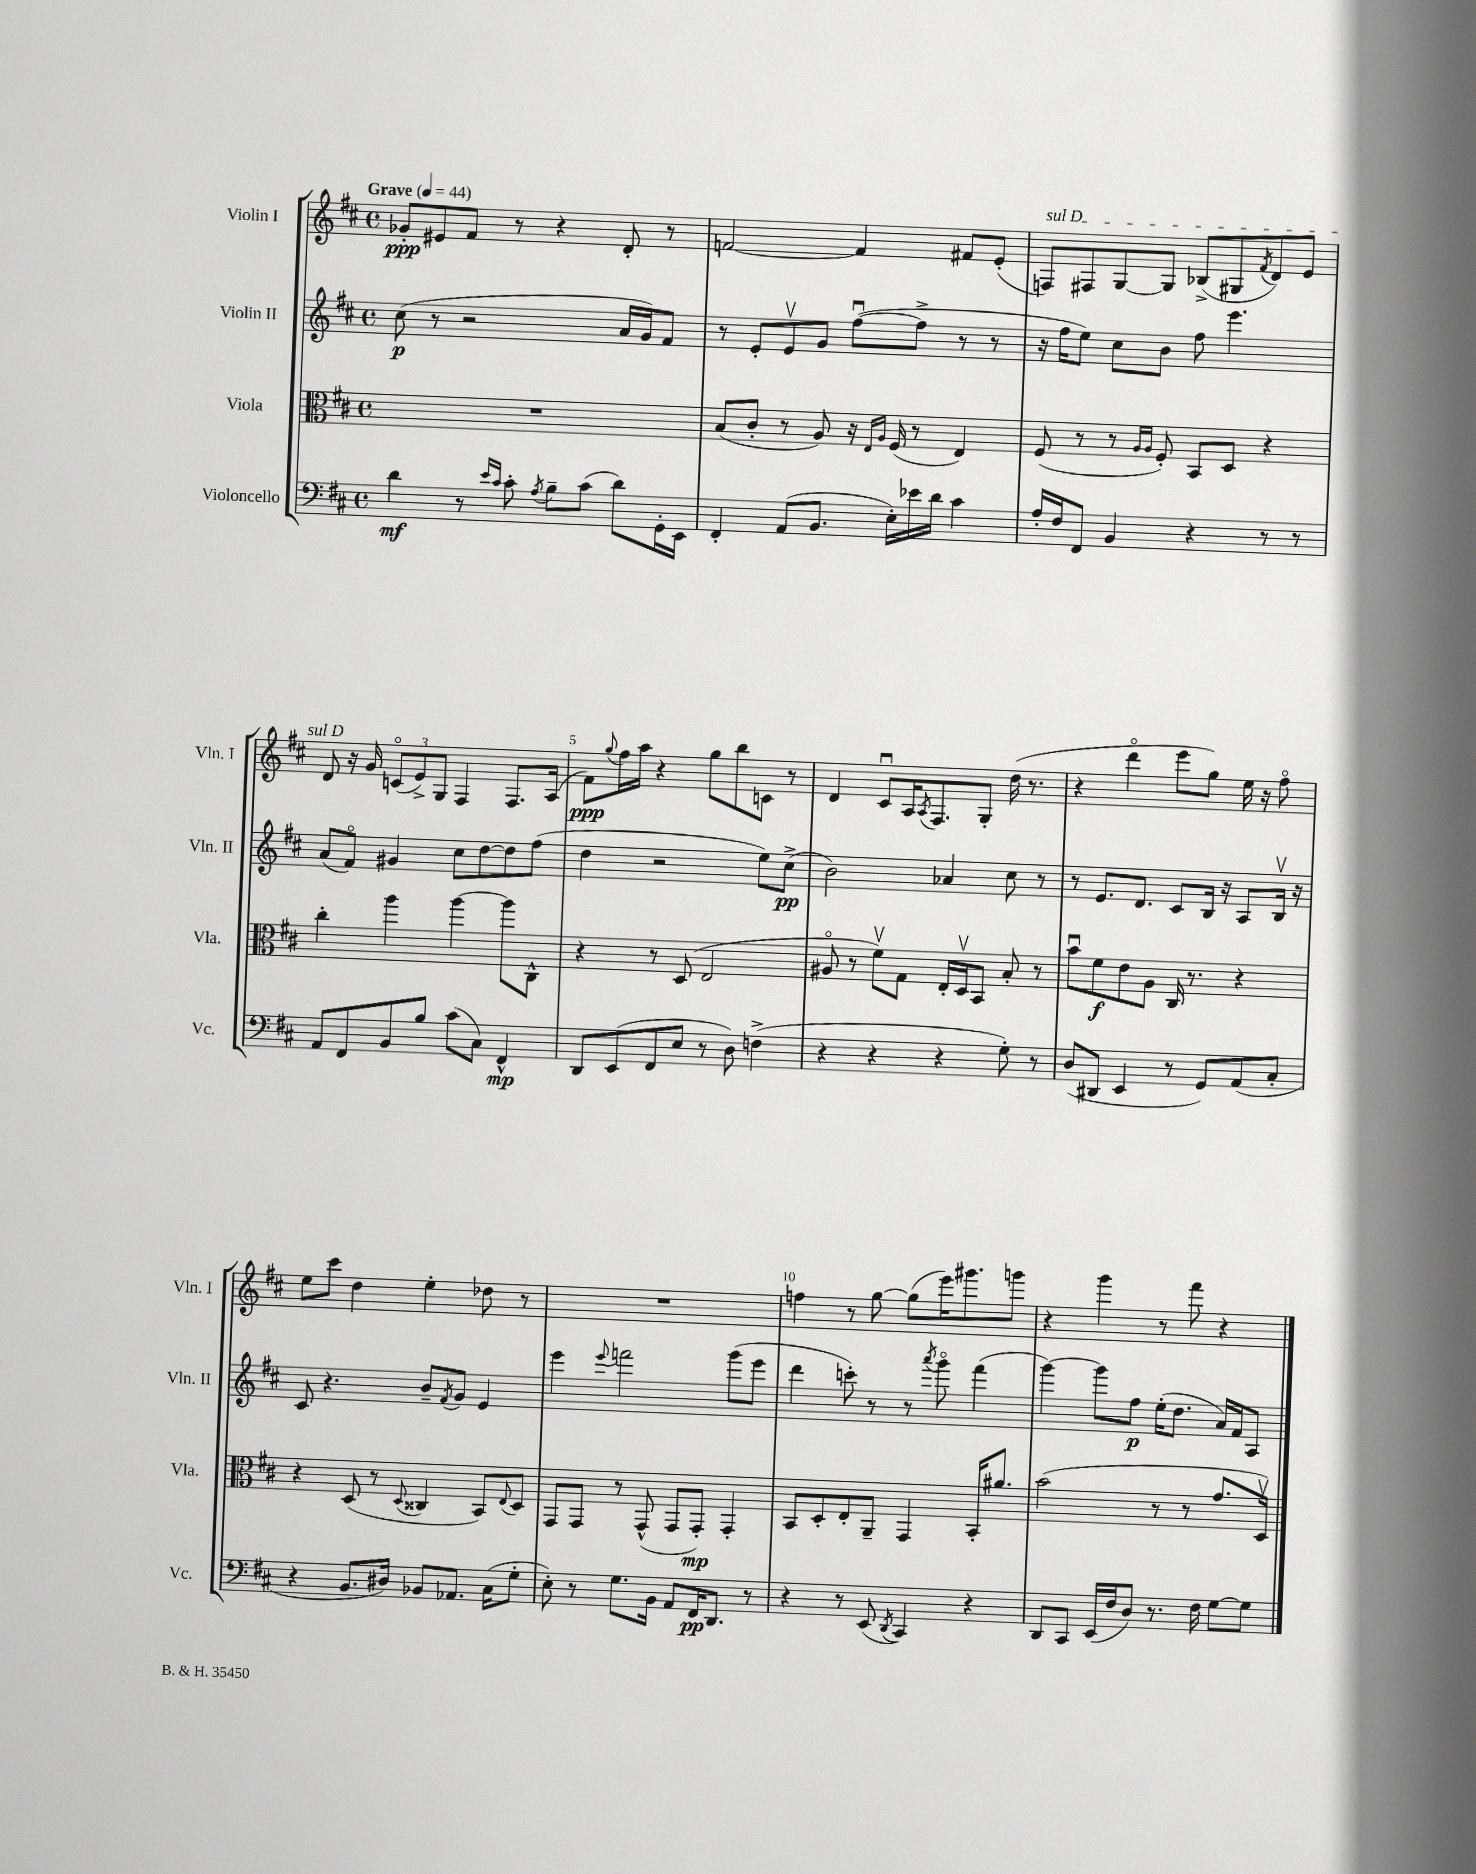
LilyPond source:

<<
\new StaffGroup <<
\new Staff = "s0" \with { instrumentName = "Violin I" shortInstrumentName = "Vln. I" } {
    \clef treble \key d \major \defaultTimeSignature \time 4/4 \tempo "Grave" 4 = 44
    ges'8-.\ppp eis'8 fis'8 r8 r4 d'8-. r8 |
    f'2~ f'4 fis'8 e'8-.( |
    \once \override TextSpanner.bound-details.left.text = \markup { \italic "sul D" } f8\startTextSpan) fis8 g8~ g8 bes8->( gis8 \acciaccatura { fis'8 } d'8) e'8 |
    d'8\stopTextSpan r16 g'16 \tuplet 3/2 { c'8\flageolet( e'8->) g8 } fis4 fis8. a16( |
    fis'8\ppp) \appoggiatura { g''8 } fis''16 a''16 r4 g''8 b''8 c'8 r8 |
    d'4 cis'8\downbow a16 \acciaccatura { a8 } fis8. g8-. d''16( r8. |
    r4 d'''4\flageolet e'''8 g''8) e''16 r16 fis''8\flageolet |
    e''8 cis'''8 d''4 e''4-. des''8 r8 |
    R1 |
    f''4 r8 g''8~ g''8( e'''16) gis'''8. g'''8 |
    r4 g'''4 r8 fis'''8 r4 \bar "|." |
}
\new Staff = "s1" \with { instrumentName = "Violin II" shortInstrumentName = "Vln. II" } {
    \clef treble \key d \major \defaultTimeSignature \time 4/4
    cis''8\p( r8 r2 a'16 g'16) fis'8 |
    r8 e'8-. e'8\upbow g'8 fis''8~\downbow( fis''8-> r8 r8 |
    r16 fis''16 e''8) cis''8 b'8 fis''8 e'''4. |
    a'8( fis'8\flageolet) gis'4 cis''8 d''8~ d''8 fis''8( |
    d''4 r2 e''8) cis''8->\pp( |
    b'2) aes'4 cis''8 r8 |
    r8 e'8. d'8. cis'8 b16 r16 a8 b16\upbow r16 |
    cis'8 r4. b'8-- \acciaccatura { fis'8 } g'8 e'4 |
    e'''4 \appoggiatura { e'''8 } f'''2 g'''8( e'''8 |
    d'''4 c'''8-.) r8 r8 \acciaccatura { a'''8 } g'''8\flageolet fis'''4( |
    g'''4~) g'''8 fis''8\p e''16-.( d''8. a'16) fis'16 a8 \bar "|." |
}
\new Staff = "s2" \with { instrumentName = "Viola" shortInstrumentName = "Vla." } {
    \clef alto \key d \major \defaultTimeSignature \time 4/4
    R1 |
    b8( cis'8-. r8 a8) r16 \grace { e16 a16 } fis16( r8 e4) |
    fis8( r8 r8 \grace { a16 a16 } fis8-.) b,8 d8 r4 |
    cis''4-. a''4 a''4~ a''8 cis8-^ |
    r4 r8 d8( e2 |
    ais8\flageolet r8 fis'8\upbow) g8 e16-. d16\upbow b,8 b8-. r8 |
    b'8\downbow fis'8\f e'8 a8 cis16 r8. r4 |
    r4 d8( r8 \appoggiatura { d8 } cisis4 b,8) \appoggiatura { e8 } d8 |
    g,8 g,8 r8 g,8-^( g,8 g,8-.\mp) g,4-. |
    b,8 d8-. e8-. a,8-- g,4 b,16-. ais'8. |
    b'2( r8 r8 g'8. d16\upbow) \bar "|." |
}
\new Staff = "s3" \with { instrumentName = "Violoncello" shortInstrumentName = "Vc." } {
    \clef bass \key d \major \defaultTimeSignature \time 4/4
    d'4\mf r8 \grace { e'16 cis'16 } cis'8-. \acciaccatura { a8 } b8-- cis'8( d'8) g,16-. e,16 |
    fis,4-. a,8( b,8. e16-.) ees'16 d'16 cis'4 |
    a16-. fis16 fis,8 b,4 r4 r8 r8 |
    a,8 fis,8 b,8 b8 cis'8( cis8) fis,4-^\mp |
    d,8 e,8( fis,8 e8 r8 d8) f4->( |
    r4 r4 r4 g8-.) r8 |
    d8( dis,8 e,4 r8 g,8) a,8( cis8-. |
    r4 b,8. dis16) bes,8 aes,8. cis16( g8-. |
    e8-.) r8 g8. b,16 a,8 fis,16\pp d,8. r8 |
    r4 r8 e,8( \acciaccatura { d,8 } cis,4) r4 |
    d,8 cis,8 e,16( fis16 d8) r8. fis16 g8~ g8 \bar "|." |
}
>>
>>
\layout { \context { \Score \override BarNumber.break-visibility = ##(#f #t #t) barNumberVisibility = #(every-nth-bar-number-visible 5) } }
